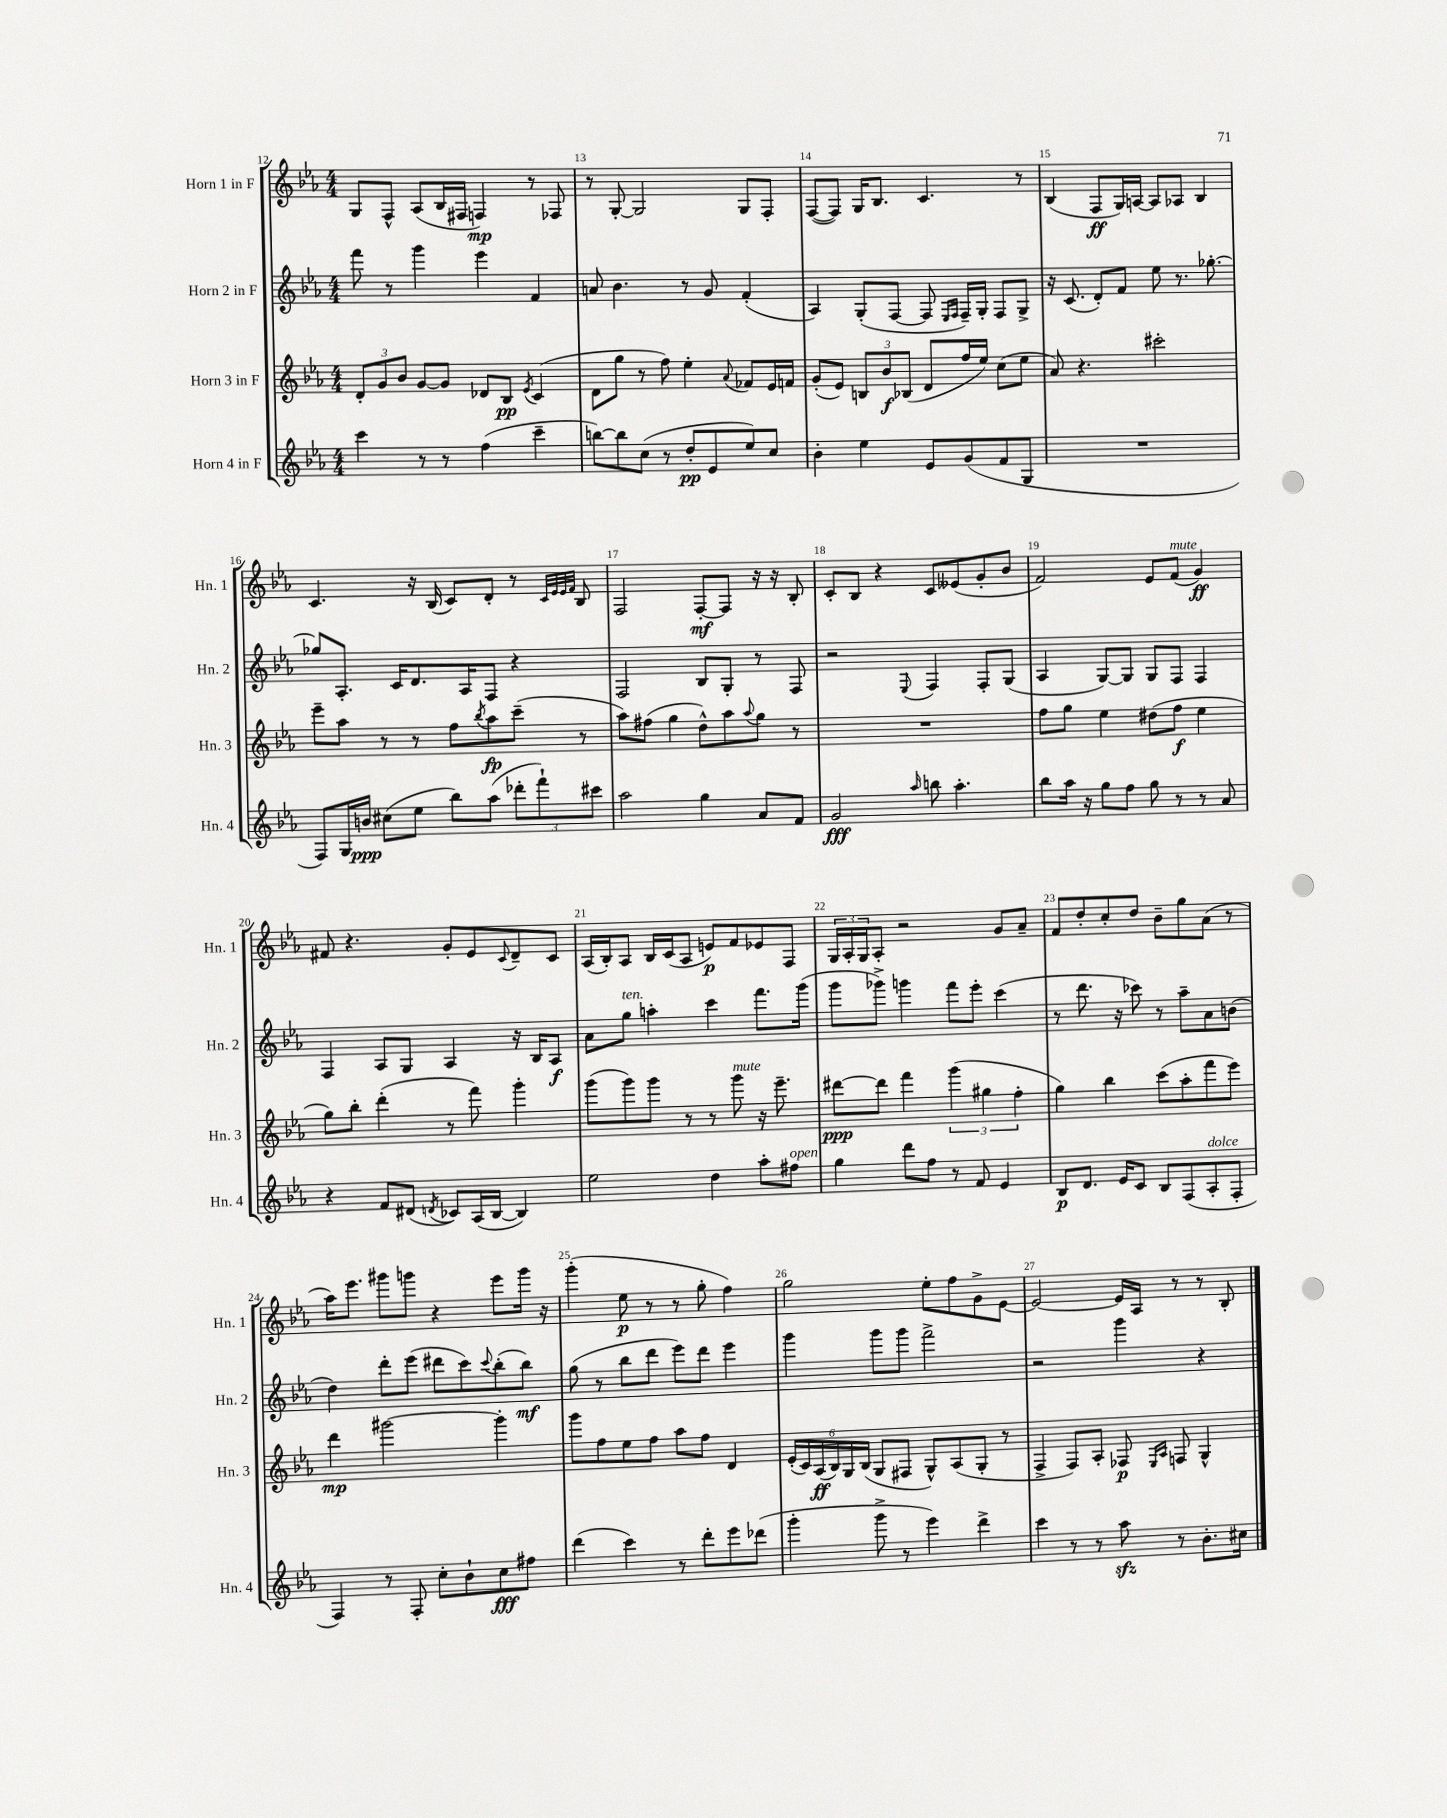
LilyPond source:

<<
\new StaffGroup <<
\new Staff = "s0" \with { instrumentName = "Horn 1 in F" shortInstrumentName = "Hn. 1" } {
    \clef treble \key ees \major \numericTimeSignature \time 4/4
    g8 f8-^ aes8( bes16 fis16 f4\mp) r8 fes8 |
    r8 g8~-. g2 g8 f8-. |
    f8~( f8) g16 bes8. c'4. r8 |
    bes4( f8\ff g16) a16~ a8 aes8 bes4 |
    c'4. r16 bes16( c'8) d'8-. r8 \grace { c'32 ees'32 ees'32 f'32 } bes8 |
    f2 f8~-.\mf f8 r16 r16 bes8-. |
    c'8-. bes8 r4 c'8 eeses'8( g'8-. bes'8 |
    f'2) ees'8 f'8^\markup { \italic "mute" }( g'4\ff) |
    fis'8 r4. g'8-. ees'8 \appoggiatura { c'8 } d'8-- c'8 |
    aes16( bes16-.) aes8 bes16 c'16( aes8 e'8\p) f'8 ees'8 f8 |
    \tuplet 3/2 { g16 aes16-. g16 } aes8-. r2 g'8 aes'8-- |
    f'8 d''8-. c''8-. d''8 bes'8-- g''8 aes'8( r8 |
    aes''16) ees'''8. gis'''8 g'''8 r4 ees'''8 g'''16 r16 |
    g'''4-.( ees''8\p r8 r8 g''8-. f''4) |
    g''2 ees''8-. f''8 g'8-> ees'8~ |
    ees'2~ ees'16 aes16 r8 r8 bes8-. \bar "|." |
}
\new Staff = "s1" \with { instrumentName = "Horn 2 in F" shortInstrumentName = "Hn. 2" } {
    \clef treble \key ees \major \numericTimeSignature \time 4/4
    f'''8 r8 g'''4 ees'''4 f'4 |
    a'8 bes'4. r8 g'8 f'4-.( |
    aes4) g8-.( f8~ f8 \grace { ees16 f16 } f16--) g16-. f8 g8-> |
    r16 c'8.( d'8-.) f'8 ees''8 r8. ges''8.~-. |
    ges''8 aes8.-. c'16 d'8. aes16 f8 r4 |
    f2 bes8 g8-. r8 f8 |
    r2 \appoggiatura { ees8 } f4 f8-. g8( |
    aes4 g8~) g8 g8 f8 f4 |
    f4 aes8 g8 aes4 r16 bes16 aes8\f |
    aes'8 g''8^\markup { \italic "ten." } a''4-. c'''4 f'''8. g'''16( |
    g'''8 ges'''8->) g'''4 f'''8 ees'''8-. c'''4( |
    r8 d'''8. r16 ces'''8) r8 aes''8-- aes'8 b'8( |
    d''4) d'''8-. ees'''8( dis'''8 c'''8) \appoggiatura { c'''8 } bes''8-.( bes''8\mf) |
    g''8( r8 bes''8 d'''8 ees'''8) d'''8 ees'''4 |
    g'''4 g'''8 g'''8 f'''2-> |
    r2 g'''4 r4 \bar "|." |
}
\new Staff = "s2" \with { instrumentName = "Horn 3 in F" shortInstrumentName = "Hn. 3" } {
    \clef treble \key ees \major \numericTimeSignature \time 4/4
    \tuplet 3/2 { d'8-. g'8 bes'8 } g'8~ g'8 des'8 bes8\pp \acciaccatura { ees'8 } c'4( |
    d'8 g''8 r8 f''8) ees''4-. \appoggiatura { aes'8 } fes'8 ees'16 f'16 |
    g'8-.( ees'8) \tuplet 3/2 { b8 bes'8\f bes8( } d'8 f''16 ees''16) c''8( ees''8 |
    aes'8) r4. cis'''2-. |
    ees'''8-- aes''8 r8 r8 f''8 \acciaccatura { bes''8 } aes''8\fp c'''8--( r8 |
    aes''8) fis''8( g''4 d''8-^) aes''8 \appoggiatura { aes''8 } g''8 r8 |
    R1 |
    f''8 g''8 ees''4 dis''8( f''8\f ees''4 |
    g''8) bes''8-. d'''4-.( r8 f'''8) g'''4-. |
    g'''8( g'''8) g'''8 r8 r8 g'''8^\markup { \italic "mute" } r16 ees'''8.-- |
    dis'''8~\ppp dis'''8 f'''4 \tuplet 3/2 { g'''4( gis''4 f''4-. } |
    g''4) bes''4 c'''8( aes''8-. f'''8 ees'''8) |
    d'''4\mp gis'''2~ gis'''4-. |
    g'''8 f''8 ees''8 f''8 aes''8 f''8 d'4 |
    \tuplet 6/4 { ees'16-.( c'16) aes16\ff( bes16) g16 bes16( } g8 fis8 g8-^) aes8( g8-. r8 |
    f4-> f8) aes8-. fes8\p \grace { ees16 aes16 } f8 g4-^ \bar "|." |
}
\new Staff = "s3" \with { instrumentName = "Horn 4 in F" shortInstrumentName = "Hn. 4" } {
    \clef treble \key ees \major \numericTimeSignature \time 4/4
    c'''4 r8 r8 f''4( c'''4-- |
    b''8~) b''8 c''8( r8 d''8-.\pp ees'8 ees''8) c''8 |
    bes'4-. ees''4 ees'8 g'8( f'8 g8 |
    R1 |
    f8) g16 b'16\ppp cis''8( ees''8 bes''8) aes''8( \tuplet 3/2 { des'''8-. f'''8-!) cis'''8 } |
    aes''2 g''4 aes'8 f'8 |
    g'2\fff \grace { aes''16 } b''8 aes''4.-. |
    bes''8 aes''16 r16 g''8 f''8 g''8 r8 r8 aes'8 |
    r4 f'8 dis'8( \acciaccatura { d'8 } ces'8) aes16( bes16~ bes4) |
    ees''2 d''4 aes''8-. fis''8^\markup { \italic "open" } |
    g''4 d'''8 f''8 r8 f'8 ees'4 |
    bes8\p d'8. ees'16 c'8 bes8 f8( aes8-.^\markup { \italic "dolce" } f8-. |
    f4) r8 f8-. c''8-. bes'8-! c''8\fff fis''8 |
    d'''4( c'''4) r8 d'''8-. ees'''8 des'''8( |
    g'''4-. g'''8-> r8 ees'''4) d'''4-> |
    c'''4 r8 r8 aes''8\sfz r8 bes'8.-. cis''16 \bar "|." |
}
>>
>>
\layout { \context { \Score currentBarNumber = #12 \override BarNumber.break-visibility = ##(#f #t #t) barNumberVisibility = #all-bar-numbers-visible } }
